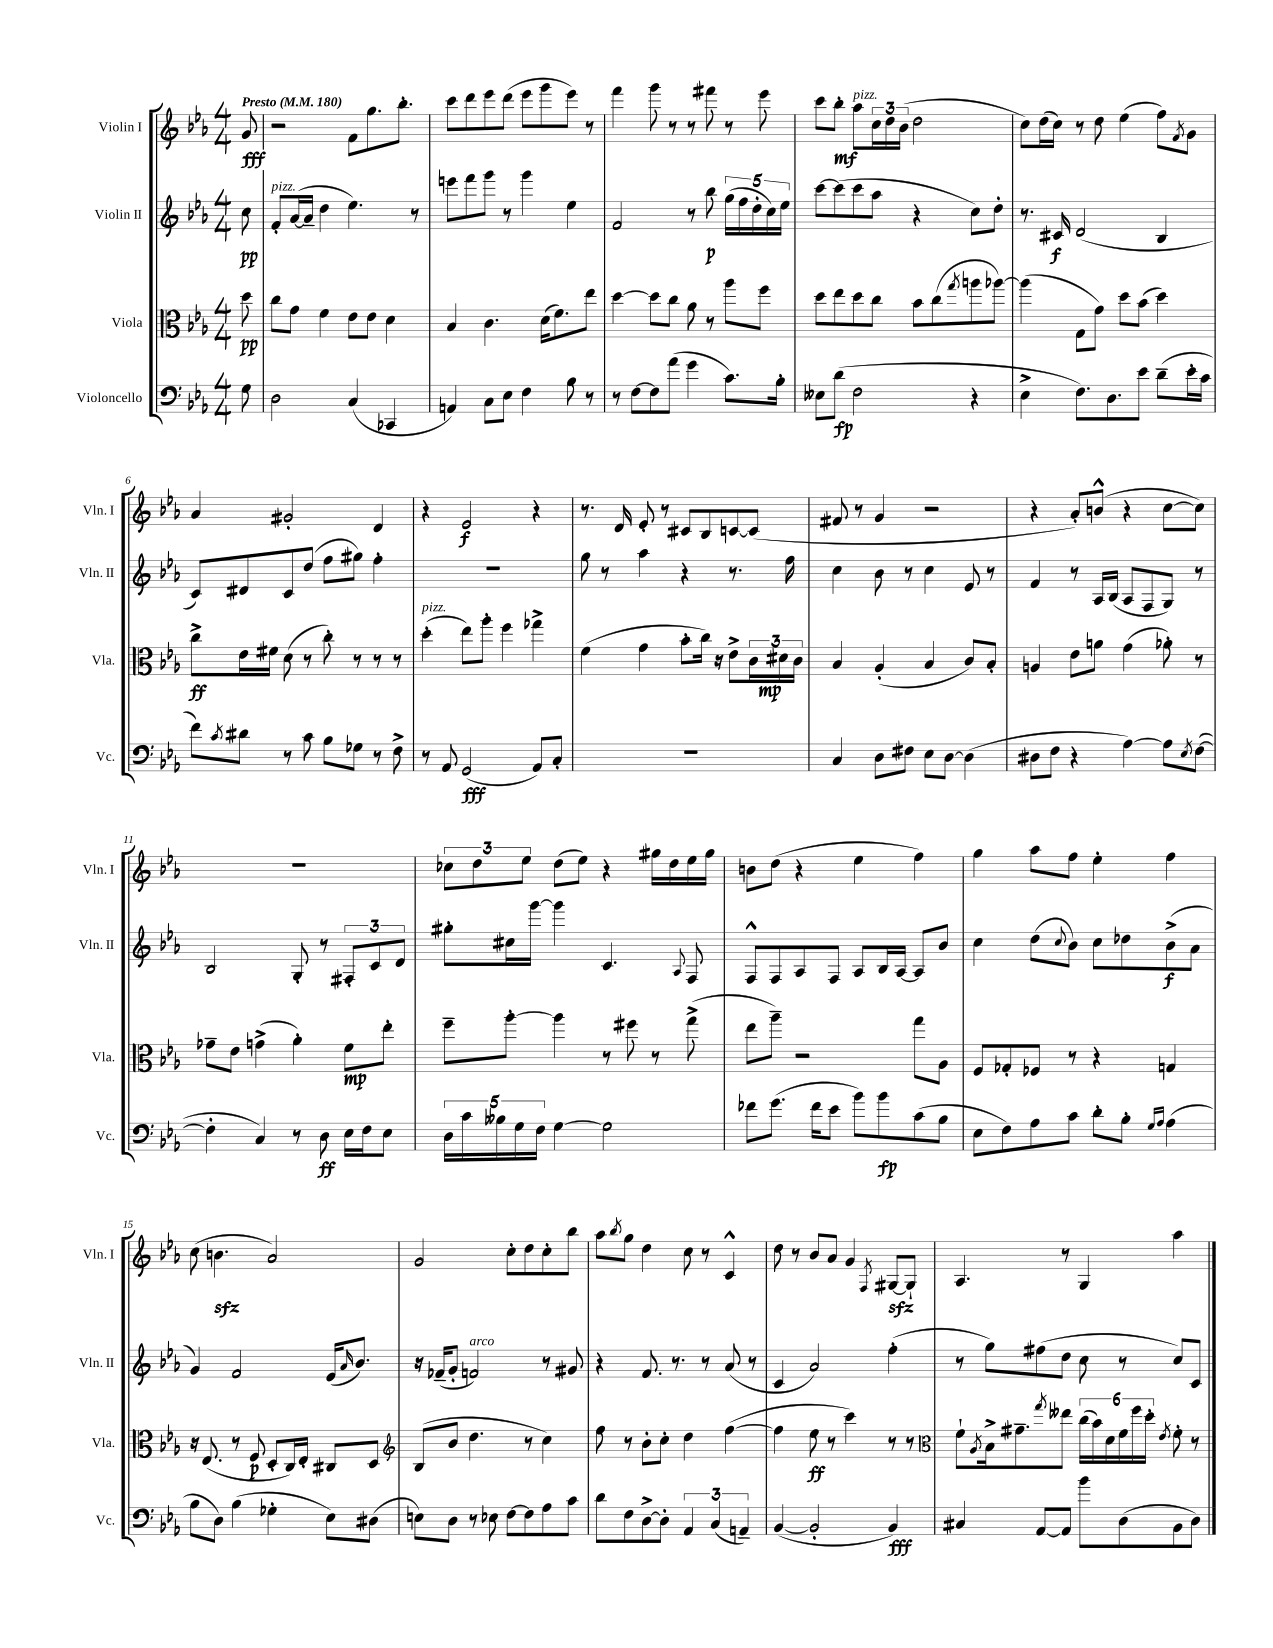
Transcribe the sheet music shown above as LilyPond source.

<<
\new StaffGroup <<
\new Staff = "s0" \with { instrumentName = "Violin I" shortInstrumentName = "Vln. I" } {
    \clef treble \key ees \major \numericTimeSignature \time 4/4 \partial 8 \tempo "Presto" 4 = 180
    g'8\fff |
    r2 f'8 g''8. bes''8.-. |
    c'''8 d'''8 ees'''8 d'''8( ees'''8 g'''8 ees'''8) r8 |
    f'''4 g'''8 r8 r8 fis'''8 r8 ees'''8 |
    c'''8 bes''8-.\mf aes''8^\markup { \italic "pizz." } \tuplet 3/2 { c''16 d''16 bes'16( } d''2 |
    c''8) d''16( c''16) r8 d''8 ees''4( f''8) \acciaccatura { f'8 } g'8 |
    aes'4 gis'2-. d'4 |
    r4 ees'2\f r4 |
    r8. d'16 ees'8-. r8 cis'8 bes8 c'8~ c'8( |
    fis'8 r8 g'4 r2 |
    r4 aes'8-.) b'8-^( r4 c''8~ c''8) |
    R1 |
    \tuplet 3/2 { ces''8 d''8 ees''8 } d''8( ees''8) r4 gis''16 d''16 ees''16 gis''16 |
    b'8 d''8( r4 ees''4 f''4) |
    g''4 aes''8 f''8 ees''4-. f''4 |
    c''8( b'4.\sfz aes'2) |
    g'2 c''8-. d''8 c''8-. bes''8 |
    aes''8 \acciaccatura { bes''8 } g''8 d''4 c''8 r8 c'4-^ |
    d''8 r8 bes'8 aes'8 g'4 \acciaccatura { f8 } gis8~\sfz gis8-! |
    aes4. r8 g4 aes''4 \bar "|." |
}
\new Staff = "s1" \with { instrumentName = "Violin II" shortInstrumentName = "Vln. II" } {
    \clef treble \key ees \major \numericTimeSignature \time 4/4 \partial 8
    c''8\pp |
    f'8-.^\markup { \italic "pizz." } aes'16~( aes'16-- d''4 ees''4.) r8 |
    e'''8 f'''8 g'''8 r8 g'''4 ees''4 |
    f'2 r8 bes''8\p \tuplet 5/4 { g''16( f''16 d''16-. c''16) ees''16 } |
    c'''8~ c'''8( c'''8 aes''8 r4 c''8) d''8-. |
    r8. cis'16\f d'2( bes4 |
    c'8) dis'8 c'8 d''8( f''8 gis''8) f''4-. |
    R1 |
    g''8 r8 aes''4 r4 r8. f''16 |
    c''4 bes'8 r8 c''4 ees'8 r8 |
    f'4 r8 aes16 bes16( aes8 f8 g8) r8 |
    bes2 g8-. r8 \tuplet 3/2 { fis8-. c'8 d'8 } |
    gis''8-. cis''16 g'''16~ g'''4 c'4. \appoggiatura { aes8 } f8 |
    f8-^ f8 aes8 f8 aes8 bes16 aes16~ aes8 bes'8 |
    c''4 d''8( \appoggiatura { c''8 } bes'8) c''8 des''8 bes'8->\f( aes'8 |
    g'4) f'2 ees'16( \grace { aes'16 } bes'8.) |
    r16 fes'16--( g'8-. f'2^\markup { \italic "arco" }) r8 gis'8 |
    r4 f'8. r8. r8 aes'8( r8 |
    c'4 aes'2) f''4-.( |
    r8 g''8) fis''8( d''8 c''8 r8 c''8) c'8 \bar "|." |
}
\new Staff = "s2" \with { instrumentName = "Viola" shortInstrumentName = "Vla." } {
    \clef alto \key ees \major \numericTimeSignature \time 4/4 \partial 8
    d''8\pp |
    c''8 g'8 f'4 ees'8 ees'8 d'4 |
    bes4 c'4. d'16( f'8.) ees''8 |
    d''4~ d''8 c''8 aes'8 r8 aes''8 f''8 |
    d''8 ees''8 d''8 c''8 bes'8 c''8( \acciaccatura { g''8 } a''8 aes''8~) |
    aes''4( g8 g'8) d''8 bes'8( d''4) |
    c''8->\ff ees'16 fis'16 d'8( r8 c''8-.) r8 r8 r8 |
    d''4-.^\markup { \italic "pizz." }( ees''8) aes''8-. f''4 ges''4-> |
    f'4( g'4 bes'8-. c''16) r16 ees'8-> \tuplet 3/2 { c'16 dis'16\mp c'16 } |
    bes4 aes4-.( bes4 c'8) bes8-. |
    a4 ees'8 a'8 g'4( aes'8-.) r8 |
    ges'8-- ees'8 g'4->( aes'4-.) f'8\mp ees''8-. |
    f''8-- aes''8~-. aes''4 r8 fis''8 r8 g''8->( |
    ees''8 aes''8--) r2 g''8 aes8 |
    f8 ges8-. fes8 r8 r4 g4 |
    r16 ees8.( r8 f8\p d8-. c16) ees16-. cis8 d8 |
    \clef treble bes8( bes'8 d''4. r8 c''4) |
    f''8 r8 bes'8-. c''8-. d''4 f''4~( |
    f''4 ees''8\ff r8 c'''4) r8 r8 |
    \clef alto f'8-! \acciaccatura { aes8 } bes16-> gis'8.-- \acciaccatura { g''8 } eeses''8 \tuplet 6/4 { c''16( bes'16) d'16 f'16 f''16 d''16-. } \acciaccatura { ees'8 } f'8-. r8 \bar "|." |
}
\new Staff = "s3" \with { instrumentName = "Violoncello" shortInstrumentName = "Vc." } {
    \clef bass \key ees \major \numericTimeSignature \time 4/4 \partial 8
    g8 |
    d2 c4( ces,4 |
    a,4) c8 ees8 f4 bes8 r8 |
    r8 f8~ f8 aes'8( g'4 c'8.) bes16-. |
    eeses8 d'8\fp( f2 r4 |
    ees4-> f8.) d8. ees'8 d'8--( ees'16-. c'16 |
    f'8) \acciaccatura { c'8 } dis'8 r8 c'8 bes8 ges8 r8 f8-> |
    r8 aes,8 g,2\fff( aes,8) c8-. |
    R1 |
    c4 d8 fis8 ees8 d8~ d4( |
    dis8 f8 r4 aes4~) aes8 \acciaccatura { ees8 } f8~( |
    f4-. c4) r8 d8\ff ees16 f16 ees8 |
    \tuplet 5/4 { d16 c'16 beses16 g16 f16 } g4~ g2 |
    fes'8 g'8.( fes'16 ees'8 bes'8) bes'8\fp c'8( bes8 |
    ees8 f8) aes8 c'8 d'8-. bes8-. \grace { g16 aes16 } aes4( |
    bes8 d8) bes4( ges4-. ees8) dis8( |
    e8) d8 r8 ees8 f8~ f8 aes8 c'8 |
    d'8 f8 d8~-> d8-. \tuplet 3/2 { aes,4 c4( a,4--) } |
    bes,4~( bes,2-. bes,4\fff) |
    cis4 aes,8~ aes,8 bes'8 d8( bes,8 d8) \bar "|." |
}
>>
>>
